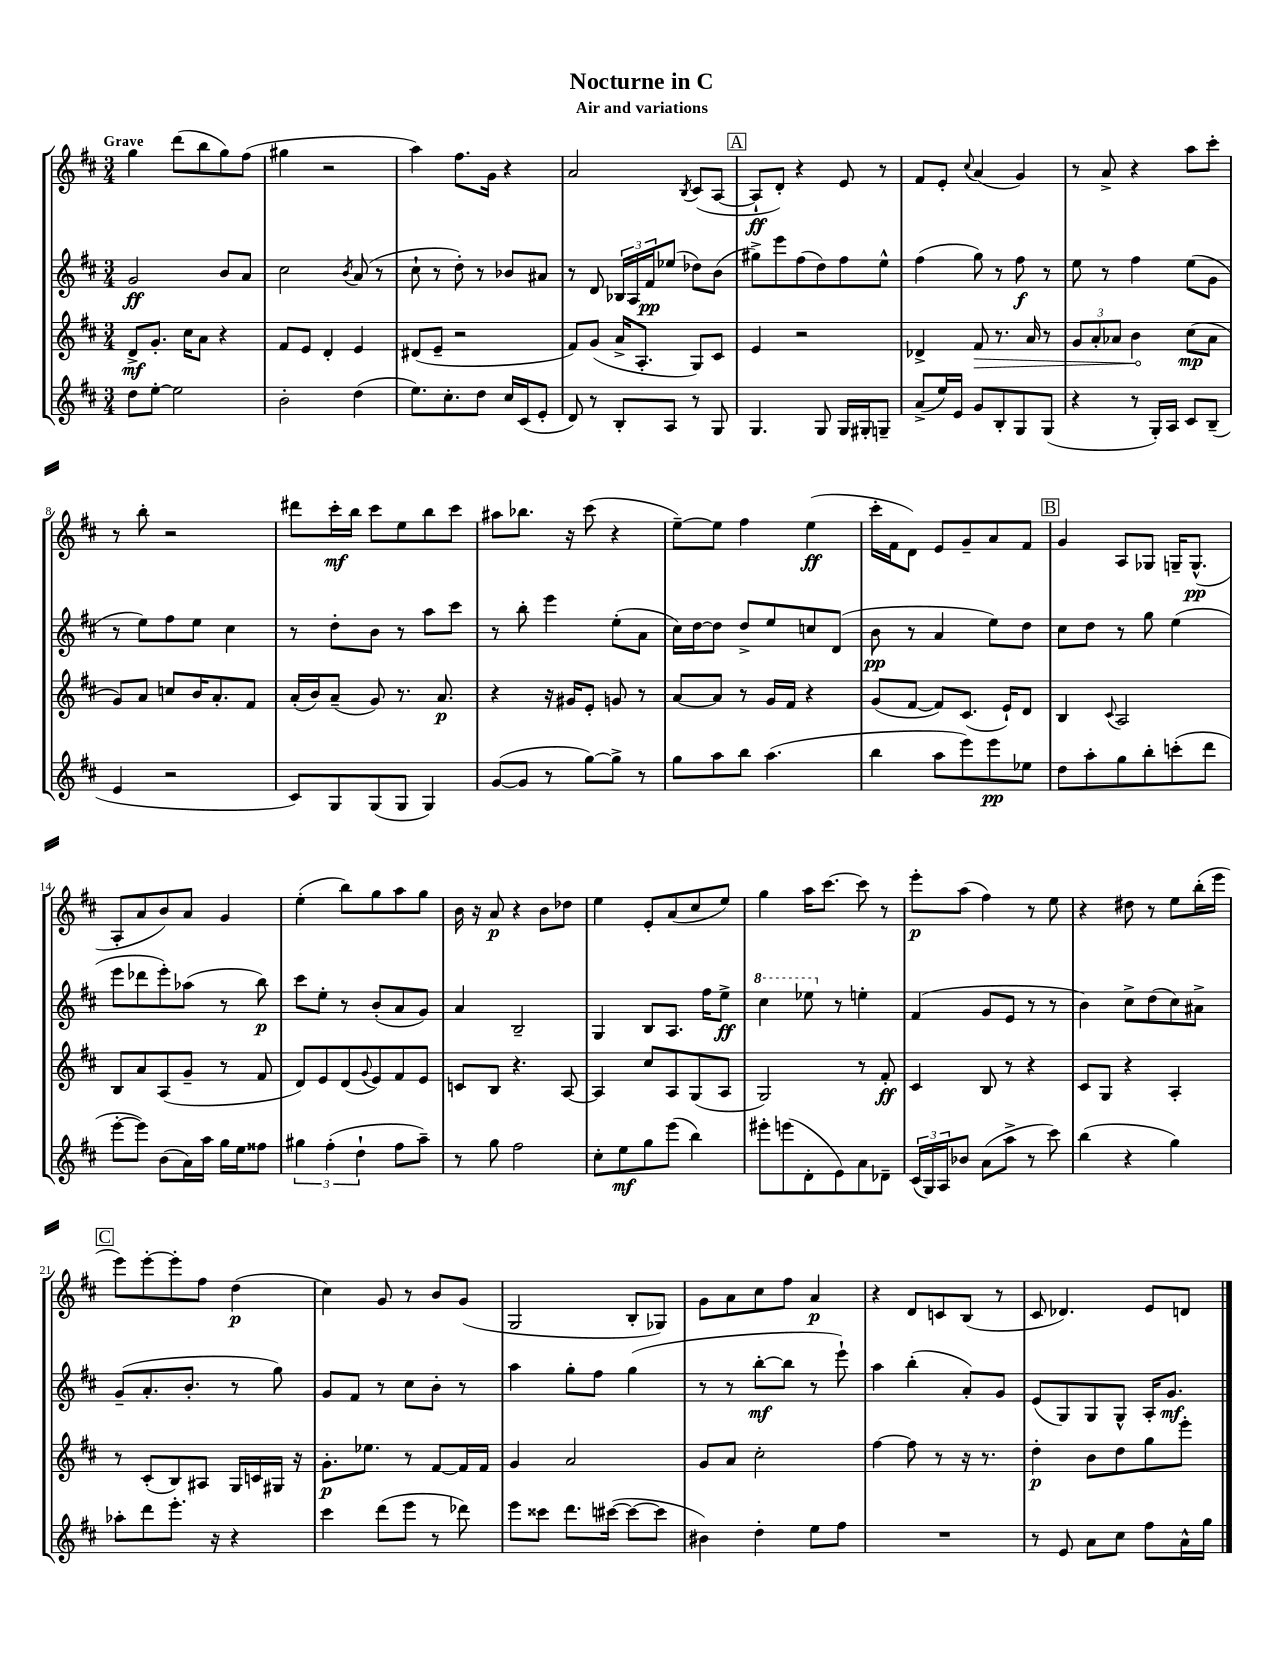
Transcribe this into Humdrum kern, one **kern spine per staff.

**kern	**dynam	**kern	**dynam	**kern	**dynam	**kern	**dynam
*part4	*part4	*part3	*part3	*part2	*part2	*part1	*part1
*staff4	*staff4	*staff3	*staff3	*staff2	*staff2	*staff1	*staff1
*clefG2	*	*clefG2	*	*clefG2	*	*clefG2	*
*k[f#c#]	*	*k[f#c#]	*	*k[f#c#]	*	*k[f#c#]	*
*M3/4	*	*M3/4	*	*M3/4	*	*M3/4	*
=1	=1	=1	=1	=1	=1	=1	=1
!	!	!	!	!	!	!LO:TX:a:B:t=Grave	!
8dd\L	.	8d^/L	mf	2g/	ff	4gg\	.
[8ee'\J	.	8.g'/J	.	.	.	.	.
2ee\]	.	.	.	.	.	(8ddd\L	.
.	.	16cc#\KL	.	.	.	.	.
.	.	8a\J	.	.	.	8bb\	.
.	.	4r	.	8b/L	.	8gg\)	.
.	.	.	.	8a/J	.	(8ff#\J	.
=2	=2	=2	=2	=2	=2	=2	=2
2b'\	.	8f#/L	.	2cc#\	.	4gg#X\	.
.	.	8e/J	.	.	.	.	.
.	.	4d'/	.	.	.	2r	.
.	.	.	.	8qb/	.	.	.
(4dd\	.	4e/	.	(8a/	.	.	.
.	.	.	.	8r	.	.	.
=3	=3	=3	=3	=3	=3	=3	=3
8.ee\L)	.	(8d#X/L	.	8cc#`\	.	4aa\)	.
.	.	8e~/J	.	8r	.	.	.
8.cc#'\	.	.	.	.	.	.	.
.	.	2r	.	8dd'\)	.	8.ff#\L	.
8dd\J	.	.	.	8r	.	.	.
.	.	.	.	.	.	16g\Jk	.
16cc#/LL	.	.	.	8b-X/L	.	4r	.
(16c#/J	.	.	.	.	.	.	.
8e'/J	.	.	.	8a#X/J	.	.	.
=4	=4	=4	=4	=4	=4	=4	=4
8d/)	.	8f#/L)	.	8r	.	2a/	.
8r	.	(8g/J	.	8d/	.	.	.
8B'/L	.	16a^/KL	.	24B-X/LL	.	.	.
.	.	.	.	24A/	.	.	.
.	.	8.A'/J	.	.	.	.	.
.	.	.	.	24f#/J	pp	.	.
8A/J	.	.	.	(8ee-X/J	.	.	.
.	.	.	.	.	.	8qB/	.
8r	.	8G/L)	.	8dd-X\L)	.	(8c#/L	.
8G/	.	8c#/J	.	(8b\J	.	[8A/J	.
!!LO:REH:place=s1:t=A
=5	=5	=5	=5	=5	=5	=5	=5
4.G/	.	4e/	.	8gg#X^\L)	.	8A`/L]	ff
.	.	.	.	8eee\	.	8d'/J)	.
.	.	2r	.	(8ff#\	.	4r	.
8G/	.	.	.	8dd\)	.	.	.
16G/LL	.	.	.	8ff#\	.	8e/	.
16G#X'/J	.	.	.	.	.	.	.
8Gn~/J	.	.	.	8ee^^\J	.	8r	.
=6	=6	=6	=6	=6	=6	=6	=6
(8a^/L	.	4d-X^/	.	(4ff#\	.	8f#/L	.
16ee/L)	.	.	.	.	.	8e'/J	.
16e/JJ	.	.	.	.	.	.	.
.	.	.	.	.	.	8qqcc#/	.
!	!	!	!LO:HP:b	!	!	!	!
8g/L	.	8f#/	>	8gg\)	.	(4a/	.
8B'/	.	8.r	.	8r	.	.	.
8G/	.	.	.	8ff#\	f	4g/)	.
.	.	16a/	.	.	.	.	.
(8G/J	.	8r	.	8r	.	.	.
=7	=7	=7	=7	=7	=7	=7	=7
4r	.	12g/L	.	8ee\	.	8r	.
.	.	12a'/	.	.	.	.	.
.	.	.	.	8r	.	8a^/	.
.	.	12a-X/J	.	.	.	.	.
8r	.	4b\	.	4ff#\	.	4r	.
16G'/LL)	.	.	.	.	.	.	.
16A/JJ	.	.	.	.	.	.	.
8c#/L	.	(8cc#\L	] mp	(8ee\L	.	8aa\L	.
(8B~/J	.	8a-\J	.	8g\J	.	8ccc#'\J	.
!!LO:LB:g=z
=8	=8	=8	=8	=8	=8	=8	=8
4e/	.	8g/L)	.	8r	.	8r	.
.	.	8a/J	.	8ee\L)	.	8bb'\	.
2r	.	8ccn/L	.	8ff#\	.	2r	.
.	.	16b/K	.	8ee\J	.	.	.
.	.	8.a'/	.	.	.	.	.
.	.	.	.	4cc#\	.	.	.
.	.	8f#/J	.	.	.	.	.
=9	=9	=9	=9	=9	=9	=9	=9
8c#/L)	.	(16a'/LL	.	8r	.	8ddd#X\L	.
.	.	16b/J)	.	.	.	.	.
8G/	.	(8a~/J	.	8dd'\L	.	16ccc#'\L	mf
.	.	.	.	.	.	16bb\JJ	.
(8G/	.	8g/)	.	8b\J	.	8ccc#\L	.
8G/J	.	8.r	.	8r	.	8ee\	.
4G/)	.	.	.	8aa\L	.	8bb\	.
.	.	8.a/	p	.	.	.	.
.	.	.	.	8ccc#\J	.	8ccc#\J	.
=10	=10	=10	=10	=10	=10	=10	=10
([8g/L	.	4r	.	8r	.	8aa#X\L	.
8g/J]	.	.	.	8bb'\	.	8.bb-X\J	.
8r	.	16r	.	4eee\	.	.	.
.	.	16g#X/KL	.	.	.	16r	.
[8gg\L)	.	8e'/J	.	.	.	(8ccc#\	.
8gg^\J]	.	8gn/	.	(8ee'\L	.	4r	.
8r	.	8r	.	8a\J	.	.	.
=11	=11	=11	=11	=11	=11	=11	=11
8gg\L	.	[8a/L	.	16cc#\LL)	.	[8ee~\L)	.
.	.	.	.	[16dd\J	.	.	.
8aa\	.	8a/J]	.	8dd\J]	.	8ee\J]	.
8bb\J	.	8r	.	8dd^/L	.	4ff#\	.
(4.aa\	.	16g/LL	.	8ee/	.	.	.
.	.	16f#/JJ	.	.	.	.	.
.	.	4r	.	8ccn/	.	(4ee\	ff
.	.	.	.	(8d/J	.	.	.
=12	=12	=12	=12	=12	=12	=12	=12
4bb\	.	(8g/L	.	8b\	pp	16ccc#'\LL	.
.	.	.	.	.	.	16f#\J	.
.	.	[8f#/J	.	8r	.	8d\J)	.
8aa\L	.	8f#/L])	.	4a/	.	8e/L	.
8eee\)	.	(8.c#/J	.	.	.	8g~/	.
8eee\	pp	.	.	8ee\L)	.	8a/	.
.	.	16e`/KL)	.	.	.	.	.
8ee-X\J	.	8d/J	.	8dd\J	.	8f#/J	.
!!LO:REH:place=s1:t=B
=13	=13	=13	=13	=13	=13	=13	=13
8dd\L	.	4B/	.	8cc#\L	.	4g/	.
8aa'\	.	.	.	8dd\J	.	.	.
.	.	8qqc#/	.	.	.	.	.
8gg\	.	2A/	.	8r	.	8A/L	.
8bb'\	.	.	.	8gg\	.	8G-X/J	.
(8cccn'\	.	.	.	(4ee\	.	16Gn~/KL	.
.	.	.	.	.	.	(8.G^^/J	pp
8ddd\J	.	.	.	.	.	.	.
!!LO:LB:g=z
=14	=14	=14	=14	=14	=14	=14	=14
[8eee'\L	.	8B/L	.	8eee\L	.	8A'/L	.
8eee\J])	.	8a/	.	8ddd-X\	.	8a/	.
(8b\L	.	(8A/	.	8eee'\)	.	8b/)	.
16a\L)	.	8g~/J	.	(8aa-X\J	.	8a/J	.
16aa\JJ	.	.	.	.	.	.	.
16gg\LL	.	8r	.	8r	.	4g/	.
16ee\J	.	.	.	.	.	.	.
8ff##X\J	.	8f#/	.	8bb\)	p	.	.
=15	=15	=15	=15	=15	=15	=15	=15
6gg#X\	.	8d/L)	.	8ccc#\L	.	(4ee'\	.
.	.	8e/	.	8ee'\J	.	.	.
(6ff#'\	.	.	.	.	.	.	.
.	.	(8d/	.	8r	.	8bb\L)	.
6dd`\	.	.	.	.	.	.	.
.	.	8qqg/	.	.	.	.	.
.	.	8e/)	.	(8b'/L	.	8gg\	.
8ff#\L	.	8f#/	.	8a/	.	8aa\	.
8aa~\J)	.	8e/J	.	8g/J)	.	8gg\J	.
=16	=16	=16	=16	=16	=16	=16	=16
8r	.	8cn/L	.	4a/	.	16b\	.
.	.	.	.	.	.	16r	.
8gg\	.	8B/J	.	.	.	8a/	p
2ff#\	.	4.r	.	2B~/	.	4r	.
.	.	.	.	.	.	8b\L	.
.	.	[8A/	.	.	.	8dd-X\J	.
=17	=17	=17	=17	=17	=17	=17	=17
8cc#'\L	.	4A/]	.	4G/	.	4ee\	.
8ee\	mf	.	.	.	.	.	.
8gg\	.	8cc#/L	.	8B/L	.	8e'/L	.
(8eee\J	.	8A/	.	8.A/J	.	(8a/	.
4bb\)	.	(8G/	.	.	.	8cc#/	.
.	.	.	.	16ff#\KL	.	.	.
.	.	8A/J	.	8ee^\J	ff	8ee/J)	.
=18	=18	=18	=18	=18	=18	=18	=18
*	*	*	*	*8va	*	*	*
8eee#X'\L	.	2G/)	.	4ccc#\	.	4gg\	.
(8eeen\	.	.	.	.	.	.	.
8d'\	.	.	.	8eee-X\	.	16aa\KL	.
.	.	.	.	.	.	[8.ccc#\J	.
*	*	*	*	*X8va	*	*	*
8e\)	.	.	.	8r	.	.	.
8a\	.	8r	.	4een'\	.	8ccc#\]	.
8d-X~\J	.	8f#'/	ff	.	.	8r	.
=19	=19	=19	=19	=19	=19	=19	=19
(24c#/LL	.	4c#/	.	(4f#/	.	8eee'\L	p
24G/)	.	.	.	.	.	.	.
24A/J	.	.	.	.	.	.	.
8b-X/J	.	.	.	.	.	(8aa\J	.
(8a\L	.	8B/	.	8g/L	.	4ff#\)	.
8aa^\J	.	8r	.	8e/J	.	.	.
8r	.	4r	.	8r	.	8r	.
8ccc#\)	.	.	.	8r	.	8ee\	.
=20	=20	=20	=20	=20	=20	=20	=20
(4bb\	.	8c#/L	.	4b\)	.	4r	.
.	.	8G/J	.	.	.	.	.
4r	.	4r	.	8cc#^\L	.	8dd#X\	.
.	.	.	.	(8dd\	.	8r	.
4gg\)	.	4A'/	.	8cc#\)	.	8ee\L	.
.	.	.	.	8a#X^\J	.	(16bb'\L	.
.	.	.	.	.	.	16eee\JJ	.
!!LO:LB:g=z
!!LO:REH:place=s1:t=C
=21	=21	=21	=21	=21	=21	=21	=21
8aa-X'\L	.	8r	.	(8g~/L	.	8eee\L)	.
8ddd\	.	(8c#'/L	.	8.a'/	.	[8eee'\	.
8.eee'\J	.	8B/)	.	.	.	8eee'\]	.
.	.	.	.	8.b'/J	.	.	.
.	.	8A#X/J	.	.	.	8ff#\J	.
16r	.	.	.	.	.	.	.
4r	.	16G/LL	.	8r	.	(4dd\	p
.	.	16cn/	.	.	.	.	.
.	.	16G#X/JJ	.	8gg\)	.	.	.
.	.	16r	.	.	.	.	.
=22	=22	=22	=22	=22	=22	=22	=22
4ccc#\	.	8.g'\L	p	8g/L	.	4cc#\)	.
.	.	.	.	8f#/J	.	.	.
.	.	8.ee-X\J	.	.	.	.	.
(8ddd\L	.	.	.	8r	.	8g/	.
8eee\J	.	8r	.	8cc#\L	.	8r	.
8r	.	[8f#/L	.	8b'\J	.	8b/L	.
8ddd-X\)	.	16f#/L]	.	8r	.	(8g/J	.
.	.	16f#/JJ	.	.	.	.	.
=23	=23	=23	=23	=23	=23	=23	=23
8eee\L	.	4g/	.	4aa\	.	2G/	.
8ccc##X\J	.	.	.	.	.	.	.
8.ddd\L	.	2a/	.	8gg'\L	.	.	.
.	.	.	.	8ff#\J	.	.	.
([16ccc#X\Jk	.	.	.	.	.	.	.
8ccc#\L_	.	.	.	(4gg\	.	8B'/L	.
8ccc#\J]	.	.	.	.	.	8G-X/J)	.
=24	=24	=24	=24	=24	=24	=24	=24
4b#X\)	.	8g/L	.	8r	.	8g\L	.
.	.	8a/J	.	8r	.	8a\	.
4dd'\	.	2cc#'\	.	[8bb'\L	mf	8cc#\	.
.	.	.	.	8bb\J]	.	8ff#\J	.
8ee\L	.	.	.	8r	.	4a/	p
8ff#\J	.	.	.	8eee`\)	.	.	.
=25	=25	=25	=25	=25	=25	=25	=25
2.r	.	[4ff#\	.	4aa\	.	4r	.
.	.	8ff#\]	.	(4bb'\	.	8d/L	.
.	.	8r	.	.	.	8cn/	.
.	.	16r	.	8a'/L)	.	(8B/J	.
.	.	8.r	.	.	.	.	.
.	.	.	.	8g/J	.	8r	.
=26	=26	=26	=26	=26	=26	=26	=26
8r	.	4dd'\	p	(8e/L	.	8c#/	.
8e/	.	.	.	8G/)	.	4.d-X/)	.
8a\L	.	8b\L	.	8G/	.	.	.
8cc#\J	.	8dd\	.	8G^^/J	.	.	.
8ff#\L	.	8gg\	.	16A'/KL	.	8e/L	.
.	.	.	.	8.g/J	mf	.	.
16a^^\L	.	8eee'\J	.	.	.	8dn/J	.
16gg\JJ	.	.	.	.	.	.	.
==	==	==	==	==	==	==	==
*-	*-	*-	*-	*-	*-	*-	*-
